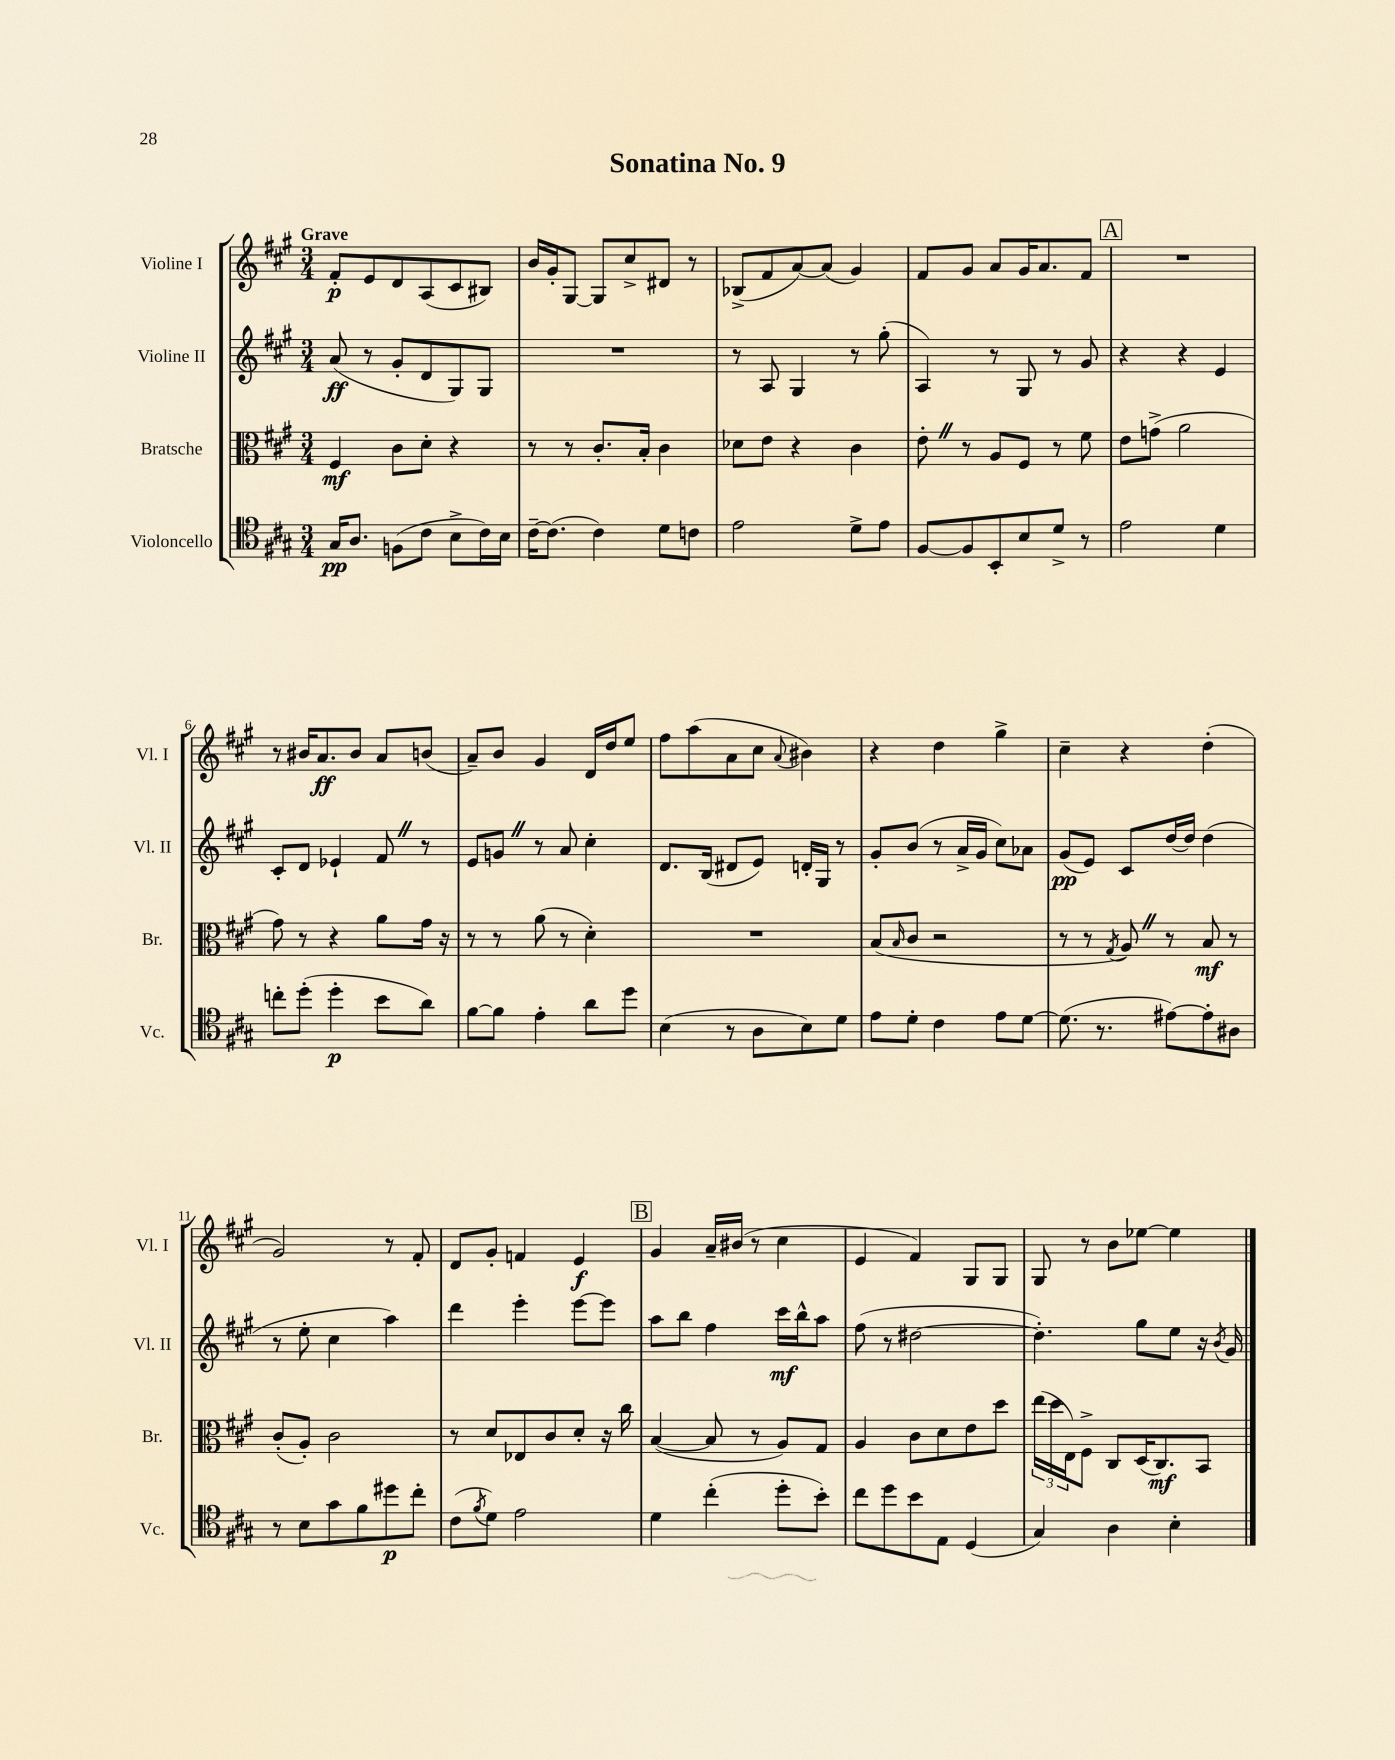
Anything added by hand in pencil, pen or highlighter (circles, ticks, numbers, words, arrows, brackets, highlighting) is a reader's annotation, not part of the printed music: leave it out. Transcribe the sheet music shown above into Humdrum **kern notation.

**kern	**dynam	**kern	**dynam	**kern	**dynam	**kern	**dynam
*part4	*part4	*part3	*part3	*part2	*part2	*part1	*part1
*staff4	*staff4	*staff3	*staff3	*staff2	*staff2	*staff1	*staff1
*I"Violoncello	*	*I"Bratsche	*	*I"Violine II	*	*I"Violine I	*
*I'Vc.	*	*I'Br.	*	*I'Vl. II	*	*I'Vl. I	*
*clefC4	*	*clefC3	*	*clefG2	*	*clefG2	*
*k[f#c#g#]	*	*k[f#c#g#]	*	*k[f#c#g#]	*	*k[f#c#g#]	*
*M3/4	*	*M3/4	*	*M3/4	*	*M3/4	*
=1	=1	=1	=1	=1	=1	=1	=1
!	!	!	!	!	!	!LO:TX:a:B:t=Grave	!
16G#/KL	pp	4F#/	mf	(8a/	ff	8f#'/L	p
8.A/J	.	.	.	.	.	.	.
.	.	.	.	8r	.	8e/	.
(8Fn\L	.	8c#\L	.	8g#'/L	.	8d/	.
8c#\J	.	8d'\J	.	8d/	.	(8A/	.
8B^\L	.	4r	.	8G#/)	.	8c#/	.
16c#\L)	.	.	.	8G#/J	.	8B#X/J)	.
16B\JJ	.	.	.	.	.	.	.
=2	=2	=2	=2	=2	=2	=2	=2
[16c#~\KL	.	8r	.	2.r	.	16b/LL	.
(8.c#\J]	.	.	.	.	.	16g#'/J	.
.	.	8r	.	.	.	[8G#/J	.
4c#\)	.	8.c#'/L	.	.	.	8G#/L]	.
.	.	.	.	.	.	8cc#^/	.
.	.	16B'/Jk	.	.	.	.	.
8d\L	.	4c#\	.	.	.	8d#X/J	.
8cn\J	.	.	.	.	.	8r	.
=3	=3	=3	=3	=3	=3	=3	=3
2e\	.	8d-X\L	.	8r	.	(8B-X^/L	.
.	.	8e\J	.	8A/	.	8f#/	.
.	.	4r	.	4G#/	.	[8a/)	.
.	.	.	.	.	.	(8a/J]	.
8d^\L	.	4c#\	.	8r	.	4g#/)	.
8e\J	.	.	.	(8gg#'\	.	.	.
=4	=4	=4	=4	=4	=4	=4	=4
[8F#/L	.	8e'Z\	.	4A/)	.	8f#/L	.
8F#/]	.	8r	.	.	.	8g#/J	.
8BB'/	.	8A/L	.	8r	.	8a/L	.
8B/	.	8F#/J	.	8G#/	.	16g#/K	.
.	.	.	.	.	.	8.a/	.
8d^/J	.	8r	.	8r	.	.	.
8r	.	8f#\	.	8g#/	.	8f#/J	.
!!LO:REH:place=s1:t=A
=5	=5	=5	=5	=5	=5	=5	=5
2e\	.	8e\L	.	4r	.	2.r	.
.	.	(8gn^\J	.	.	.	.	.
.	.	2a\	.	4r	.	.	.
4d\	.	.	.	4e/	.	.	.
!!LO:LB:g=z
=6	=6	=6	=6	=6	=6	=6	=6
8ccn'\L	.	8g#\)	.	8c#'/L	.	8r	.
(8dd'\J	.	8r	.	8d/J	.	16b#X/KL	.
.	.	.	.	.	.	8.a/	ff
4dd'\	p	4r	.	4e-X`/	.	.	.
.	.	.	.	.	.	8b#/J	.
8b\L	.	8a\L	.	8f#Z/	.	8a/L	.
8a\J)	.	16g#\Jk	.	8r	.	(8bn/J	.
.	.	16r	.	.	.	.	.
=7	=7	=7	=7	=7	=7	=7	=7
[8f#\L	.	8r	.	8e/L	.	8a~/L)	.
8f#\J]	.	8r	.	8gnZ/J	.	8b/J	.
4e'\	.	(8a\	.	8r	.	4g#/	.
.	.	8r	.	8a/	.	.	.
8a\L	.	4d'\)	.	4cc#'\	.	16d/LL	.
.	.	.	.	.	.	16dd/J	.
8dd\J	.	.	.	.	.	8ee/J	.
=8	=8	=8	=8	=8	=8	=8	=8
(4B\	.	2.r	.	8.d/L	.	8ff#\L	.
.	.	.	.	.	.	(8aa\	.
.	.	.	.	(16B/Jk	.	.	.
8r	.	.	.	8d#X/L	.	8a\	.
8A\L	.	.	.	8e/J)	.	8cc#\J	.
.	.	.	.	.	.	8qqa/	.
8B\)	.	.	.	16dn'/LL	.	4b#X\)	.
.	.	.	.	16G#/JJ	.	.	.
8d\J	.	.	.	8r	.	.	.
=9	=9	=9	=9	=9	=9	=9	=9
8e\L	.	(8B/L	.	8g#'/L	.	4r	.
.	.	16qqB/	.	.	.	.	.
8d'\J	.	8c#/J	.	(8b/J	.	.	.
4c#\	.	2r	.	8r	.	4dd\	.
.	.	.	.	16a^/LL	.	.	.
.	.	.	.	16g#/JJ	.	.	.
8e\L	.	.	.	8cc#\L)	.	4gg#^\	.
[8d\J	.	.	.	8a-X\J	.	.	.
=10	=10	=10	=10	=10	=10	=10	=10
(8.d\]	.	8r	.	(8g#/L	pp	4cc#~\	.
.	.	8r	.	8e/J)	.	.	.
8.r	.	.	.	.	.	.	.
.	.	8qG#/	.	.	.	.	.
.	.	8AZ/)	.	8c#/L	.	4r	.
[8e#X\L)	.	8r	.	[16dd/L	.	.	.
.	.	.	.	16dd/JJ]	.	.	.
8e#'\]	.	8B/	mf	(4dd\	.	(4dd'\	.
8A#X\J	.	8r	.	.	.	.	.
!!LO:LB:g=z
=11	=11	=11	=11	=11	=11	=11	=11
8r	.	(8c#'/L	.	8r	.	2g#/)	.
8B\L	.	8A'/J)	.	8ee'\	.	.	.
8g#\	.	2c#\	.	4cc#\	.	.	.
8f#\	.	.	.	.	.	.	.
8dd#X\	p	.	.	4aa\)	.	8r	.
8cc#'\J	.	.	.	.	.	8f#'/	.
=12	=12	=12	=12	=12	=12	=12	=12
(8c#\L	.	8r	.	4ddd\	.	8d/L	.
8qf#/	.	.	.	.	.	.	.
8d\J)	.	8d/L	.	.	.	8g#'/J	.
2e\	.	8E-X/	.	4eee'\	.	4fn/	.
.	.	8c#/	.	.	.	.	.
.	.	8d'/J	.	[8eee\L	.	4e/	f
.	.	16r	.	8eee\J]	.	.	.
.	.	16cc#\	.	.	.	.	.
!!LO:REH:place=s1:t=B
=13	=13	=13	=13	=13	=13	=13	=13
4d\	.	([4B/	.	8aa\L	.	4g#/	.
.	.	.	.	8bb\J	.	.	.
(4cc#'\	.	8B/]	.	4ff#\	.	16a~/LL	.
.	.	.	.	.	.	(16b#X/JJ	.
.	.	8r	.	.	.	8r	.
8dd'\L	.	8A/L)	.	16ccc#\LL	mf	4cc#\	.
.	.	.	.	16bb^^\J	.	.	.
8b'\J)	.	8G#/J	.	8aa\J	.	.	.
=14	=14	=14	=14	=14	=14	=14	=14
8cc#\L	.	4A/	.	(8ff#\	.	4e/	.
8dd\	.	.	.	8r	.	.	.
8b\	.	8c#\L	.	[2dd#X\	.	4f#/)	.
8E\J	.	8d\	.	.	.	.	.
(4D/	.	8e\	.	.	.	8G#/L	.
.	.	8dd\J	.	.	.	8G#/J	.
=15	=15	=15	=15	=15	=15	=15	=15
4G#/)	.	(24ee\LL	.	4.dd#'\])	.	8G#/	.
.	.	24dd\	.	.	.	.	.
.	.	24E\J)	.	.	.	.	.
.	.	8F#^\J	.	.	.	8r	.
4A\	.	8C#/L	.	.	.	8b\L	.
.	.	(16D/K	.	8gg#\L	.	[8ee-X\J	.
.	.	8.C#/)	mf	.	.	.	.
4B'\	.	.	.	8ee\J	.	4ee-\]	.
.	.	8BB/J	.	16r	.	.	.
.	.	.	.	8qb/	.	.	.
.	.	.	.	16g#/	.	.	.
==	==	==	==	==	==	==	==
*-	*-	*-	*-	*-	*-	*-	*-
